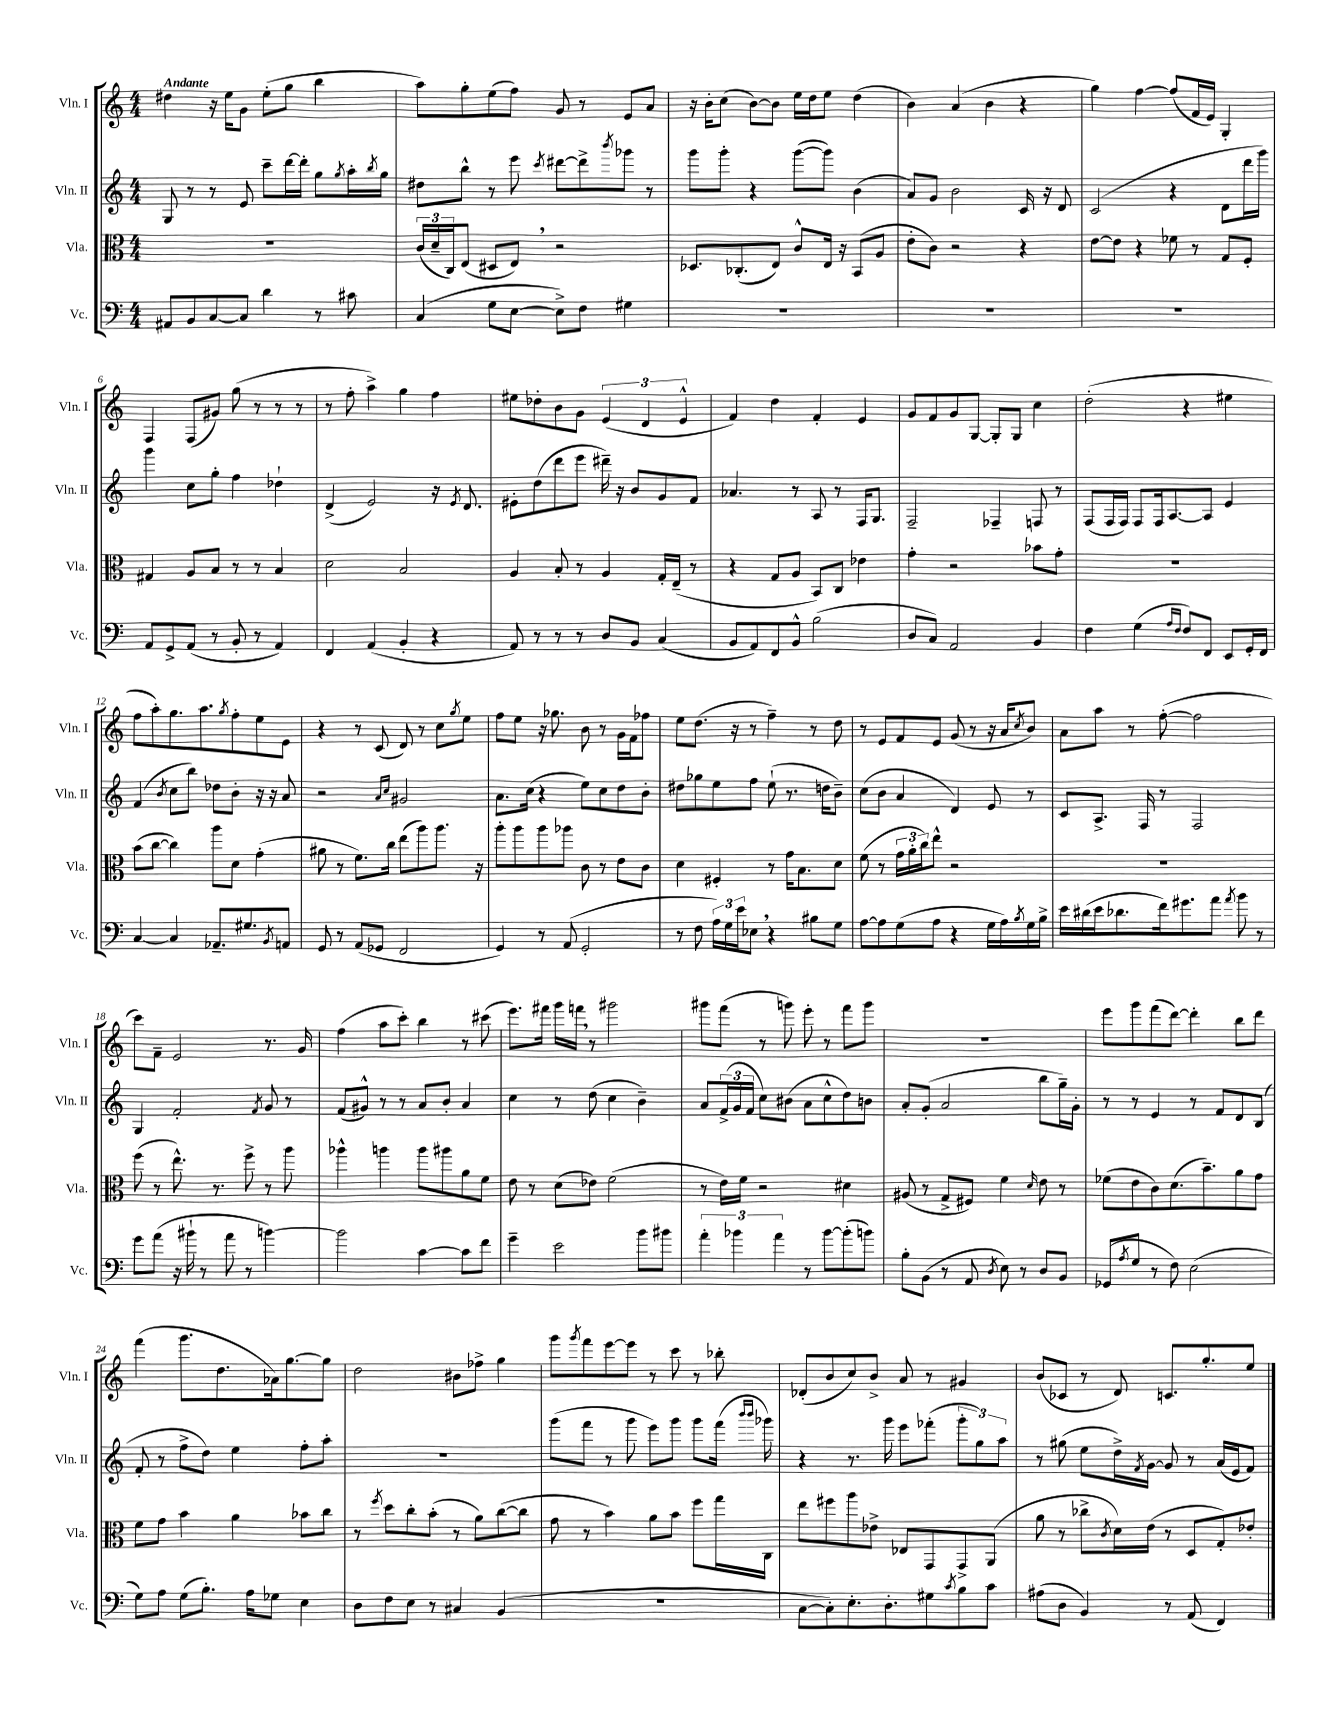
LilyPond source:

<<
\new StaffGroup <<
\new Staff = "s0" \with { instrumentName = "Vln. I" shortInstrumentName = "Vln. I" } {
    \clef treble \key c \major \numericTimeSignature \time 4/4 \tempo "Andante"
    dis''4 r16 e''16 g'8 e''8-.( g''8 b''4 |
    a''8) g''8-. e''8( f''8) g'8 r8 e'8 a'8 |
    r16 b'16-. c''8( b'8~) b'8 e''16 d''16 e''8 d''4( |
    b'4) a'4( b'4 r4 |
    g''4) f''4~ f''8( f'16 e'16) g4-. |
    f4 f8( gis'8) g''8( r8 r8 r8 |
    r8 f''8-. a''4->) g''4 f''4 |
    eis''8 des''8-. b'8 g'8 \tuplet 3/2 { e'4( d'4 e'4-^ } |
    f'4) d''4 f'4-. e'4 |
    g'8 f'8 g'8 g8~ g8-. g8 c''4 |
    d''2-.( r4 eis''4 |
    f''8 a''8-.) g''8. a''8. \acciaccatura { g''8 } f''8-. e''8 e'8 |
    r4 r8 c'8( d'8) r8 c''8 \acciaccatura { g''8 } e''8 |
    f''8 e''8 r16 ges''8. b'8 r8 g'16 f'16 fes''8 |
    e''8 d''8.( r16 r8 f''4--) r8 d''8 |
    r8 e'8 f'8 e'8 g'8( r8 r16 a'16 \acciaccatura { c''8 } b'8) |
    a'8 a''8 r8 f''8~-.( f''2 |
    c'''8) f'8-- e'2 r8. g'16 |
    f''4( a''8 c'''8-.) b''4 r8 cis'''8( |
    e'''8.) fis'''16 g'''16 f'''16 \breathe r8 gis'''2 |
    gis'''8 f'''8( r8 g'''8) e'''8-. r8 f'''8 g'''8 |
    R1 |
    e'''8 g'''8 f'''8( d'''8~) d'''4-. b''8 d'''8 |
    f'''4( g'''8. d''8. aes'16) g''8.~ g''8 |
    d''2 bis'8 fes''8-> g''4 |
    g'''8 \acciaccatura { g'''8 } f'''8 e'''8~ e'''8 r8 c'''8 r8 bes''8-. |
    des'8-.( b'8 c''8) b'8-> a'8 r8 gis'4 |
    b'8( ces'8 r8 d'8) c'8. g''8.-. e''8 \bar "|." |
}
\new Staff = "s1" \with { instrumentName = "Vln. II" shortInstrumentName = "Vln. II" } {
    \clef treble \key c \major \numericTimeSignature \time 4/4
    g8 r8 r8 e'8 c'''8-- d'''16~ d'''16-. g''8 \acciaccatura { g''8 } a''16-. \acciaccatura { b''8 } g''16 |
    dis''8 b''8-^ r8 e'''8 \acciaccatura { c'''8 } dis'''8~ dis'''8-> \acciaccatura { b'''8 } ges'''8 r8 |
    g'''8 g'''8-. r4 g'''8~( g'''8) b'4( |
    a'8) g'8 b'2 c'16 r16 d'8 |
    c'2( r4 d'8 d'''16 g'''16) |
    g'''4 c''8 g''8-. f''4 des''4-! |
    d'4->( e'2) r16 \acciaccatura { e'8 } d'8. |
    eis'8-. d''8( d'''8 e'''8 dis'''16--) r16 b'8 g'8 f'8 |
    aes'4. r8 a8 r8 f16 g8. |
    f2-- fes4-- f8 r8 |
    f8( f16 f16) f8 f16 a8.~ a8 e'4 |
    f'4( \acciaccatura { b'8 } c''8 b''8) des''8 b'8-. r16 r16 a'8 |
    r2 \grace { a'16 c''16 } gis'2 |
    a'8. c''16( r4 e''8) c''8 d''8 b'8-. |
    dis''8 ges''8 e''8 f''8 e''8-!( r8. d''16 b'8--) |
    c''8( b'8 a'4 d'4) e'8 r8 |
    c'8 a8.-> f16 r8 f2 |
    g4 f'2-. \acciaccatura { f'8 } g'8 r8 |
    f'8( gis'8-^) r8 r8 a'8 b'8-. a'4 |
    c''4 r8 d''8( c''4 b'4--) |
    a'8 \tuplet 3/2 { f'16->( g'16 f'16 } c''8) bis'8( a'8 c''8-^ d''8) b'8 |
    a'8-. g'8-.( a'2 b''8 g''16--) g'16-. |
    r8 r8 e'4 r8 f'8 d'8 b8( |
    f'8-. r8 f''8-> d''8) e''4 f''8-. a''8-. |
    R1 |
    g'''8( f'''8 r8 g'''8 e'''8) g'''8 g'''8 f'''16( \grace { b'''16 b'''16 } ges'''16) |
    r4 r8. g'''16 e'''8 fes'''8-.( \tuplet 3/2 { g'''8-. g''8) a''8 } |
    r8 gis''8( e''8 d''16->) \acciaccatura { f'8 } g'16~ g'8 r8 a'16( e'16 f'8) \bar "|." |
}
\new Staff = "s2" \with { instrumentName = "Vla." shortInstrumentName = "Vla." } {
    \clef alto \key c \major \numericTimeSignature \time 4/4
    R1 |
    \tuplet 3/2 { c'16( d'16-- c16) } e8( dis8 e8) \breathe r2 |
    des8. ces8.-.( e8) c'8-^ e16 r16 b,8( a8 |
    e'8-. c'8) r2 r4 |
    e'8~ e'8 r4 fes'8 r8 g8 f8-. |
    gis4 a8 b8 r8 r8 b4 |
    d'2 b2 |
    a4 b8-. r8 a4 g16-. e16--( r8 |
    r4 g8 a8 b,8) c8 ees'4 |
    g'4-. r2 bes'8 g'8-. |
    R1 |
    b'8( c''8~ c''4) a''8 d'8 g'4-.( |
    ais'8 r8 f'8.) c''16 e''8( a''8) a''8. r16 |
    a''8-. a''8 a''8 aes''8 c'8 r8 e'8 c'8 |
    d'4 fis4-. r8 g'16 b8. d'8 |
    f'8( r8 \tuplet 3/2 { g'16 a'16-. c''16) } e''8-^ r2 |
    R1 |
    f''8( r8 e''8.-^) r8. f''8-> r8 a''8 |
    aes''4-^ a''4 a''8 ais''8 a'8 f'8 |
    e'8 r8 d'8( ees'8) f'2( |
    r8 e'16) f'16 r2 dis'4 |
    ais8( r8 g8-> fis8) f'4 \grace { d'16 } e'8 r8 |
    fes'8( e'8 c'8) d'8.( b'8.--) a'8 g'8 |
    f'8 g'8 b'4 a'4 bes'8 c''8 |
    r8 \acciaccatura { f''8 } d''8 c''8-. b'8-.( r8 a'8) c''8~( c''8 |
    g'8 r8 b'4) a'8 b'8 f''8 g''16 c16 |
    e''8 fis''8 a''8 ees'8-> ees8 g,8 g,8-> a,8( |
    a'8 r8 ces''8-> \acciaccatura { c'8 } d'16) e'16( r8 d8 g8-.) ees'8-. \bar "|." |
}
\new Staff = "s3" \with { instrumentName = "Vc." shortInstrumentName = "Vc." } {
    \clef bass \key c \major \numericTimeSignature \time 4/4
    ais,8 b,8 c8~ c8 d'4 r8 cis'8 |
    c4( g8 e8~ e8->) f8 gis4 |
    R1 |
    R1 |
    R1 |
    a,8 g,8-> a,8( r8 b,8-. r8 a,4) |
    f,4 a,4( b,4-. r4 |
    a,8) r8 r8 r8 d8 b,8 c4( |
    b,8 a,8) f,8 b,8-^ b2( |
    d8 c8) a,2 b,4 |
    f4 g4( \grace { a16 f16 } f8) f,8 e,8 g,16-. f,16 |
    c4~ c4 aes,8.-- gis8. \acciaccatura { b,8 } a,8 |
    g,8 r8 a,8( ges,8 f,2 |
    g,4) r8 a,8( g,2-. |
    r8 f8 \tuplet 3/2 { a16) g16 e'16 } ees8 \breathe r4 bis8 g8 |
    a8~ a8 g8( a8 r4 g16 a16) \acciaccatura { b8 } g16 b16-> |
    e'16 dis'16( e'16 des'8. f'16) gis'8. a'8 \acciaccatura { a'8 } b'8 r8 |
    g'8 a'8( r16 bis'16-! r8 a'8 r8 b'4~) |
    b'2 c'4~ c'8 f'8 |
    g'4-- e'2 b'8 bis'8 |
    \tuplet 3/2 { a'4-. bes'4 a'4 } r8 bes'8~ bes'8-.( b'8) |
    b8-. b,8( r8 a,8 \acciaccatura { d8 } e8) r8 d8 b,8 |
    ges,8( \acciaccatura { a8 } g8 r8 f8) e2( |
    g8) a8 g8( b8.-.) a16 ges8 e4 |
    d8 f8 e8 r8 cis4 b,4( |
    R1 |
    c8~ c8-.) e8.-. d8.-. gis8 \acciaccatura { c'8 } b8 c'8 |
    ais8( d8 b,4) r8 a,8( f,4) \bar "|." |
}
>>
>>
